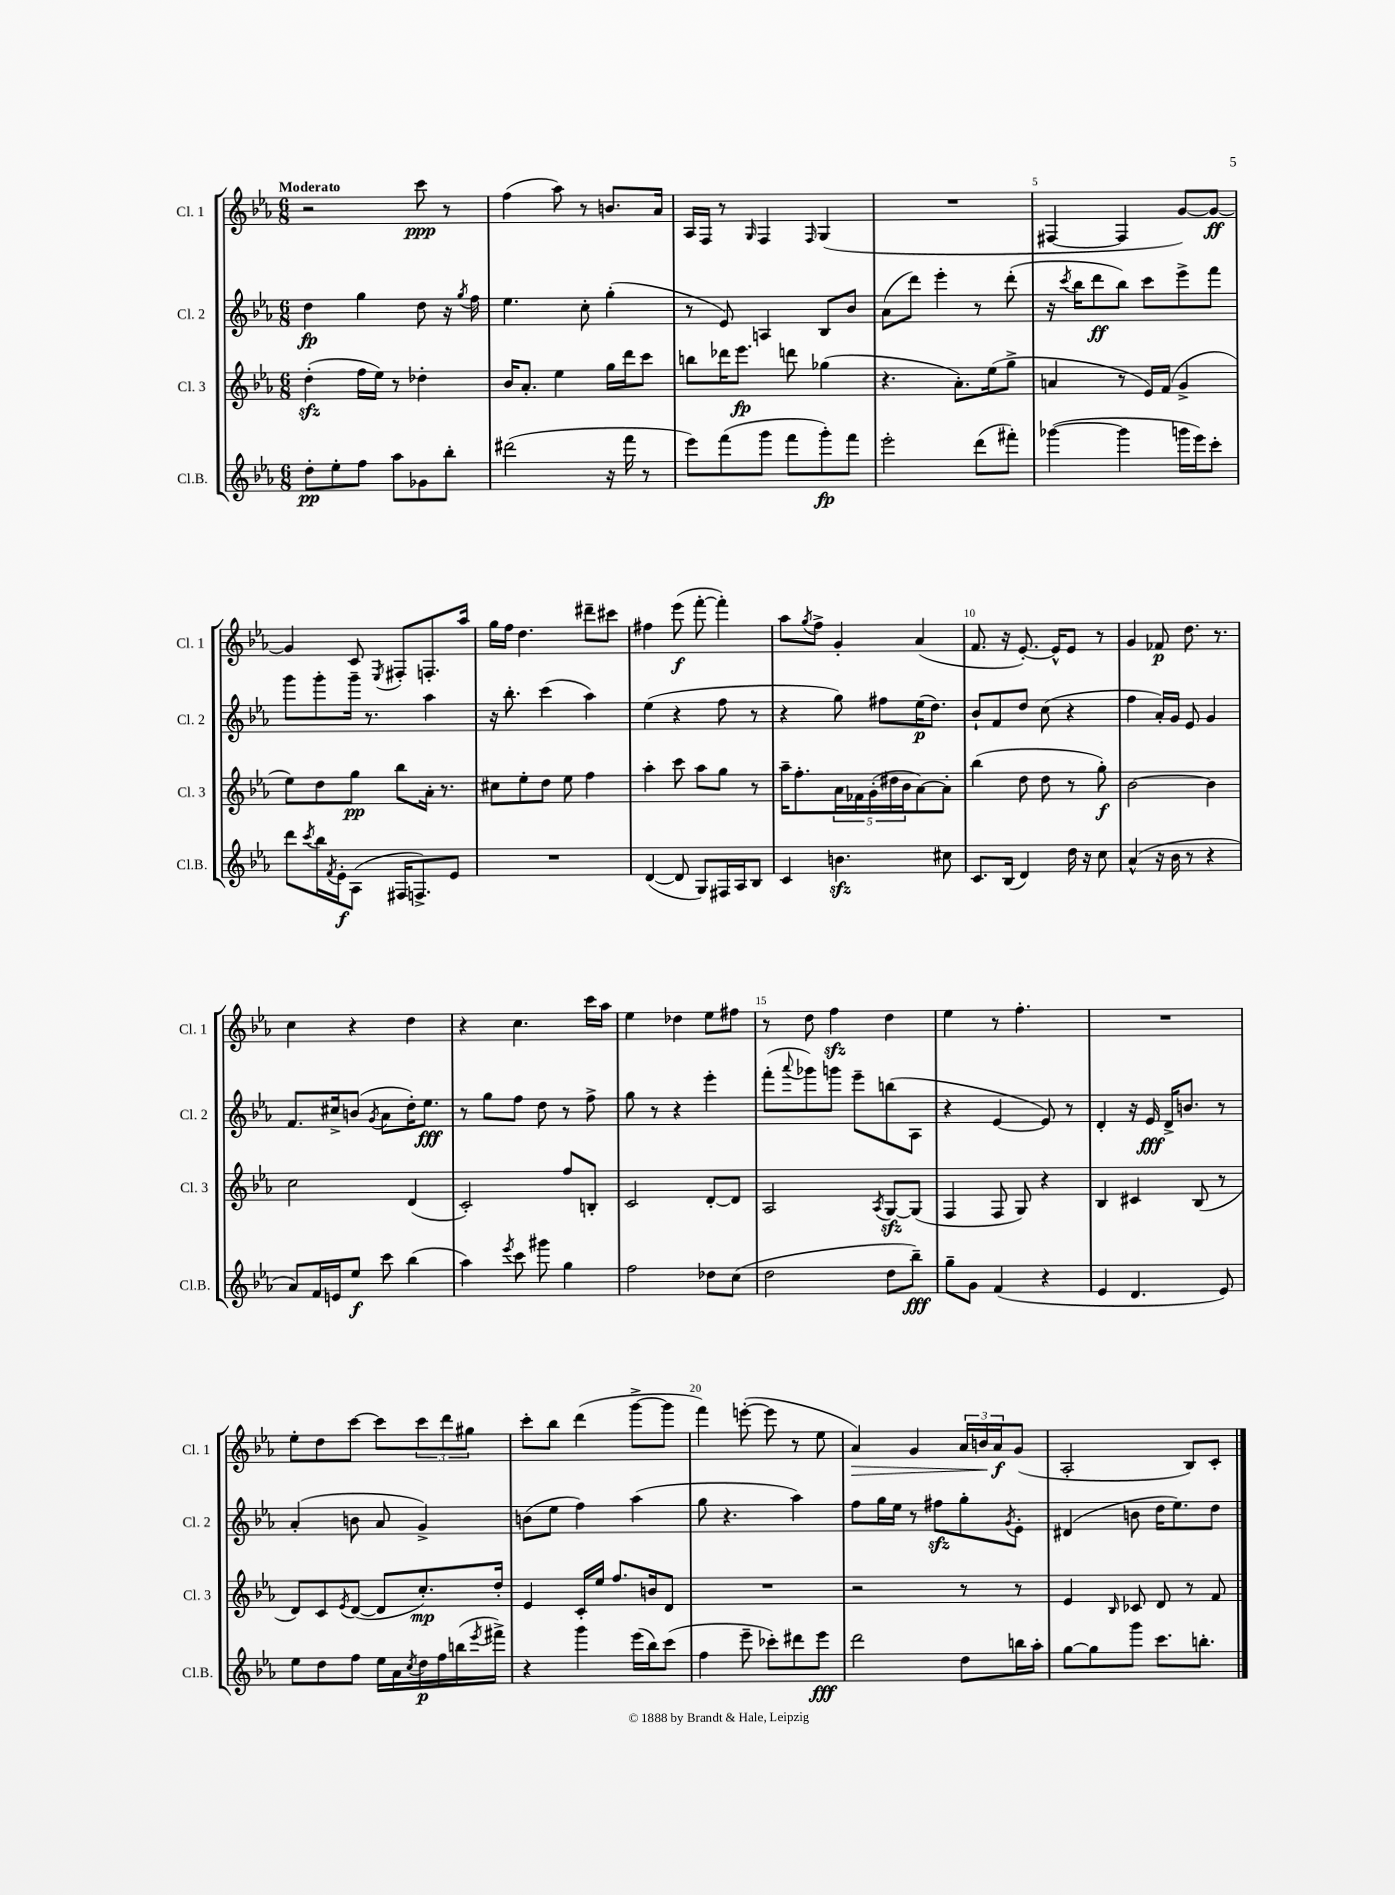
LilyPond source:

<<
\new StaffGroup <<
\new Staff = "s0" \with { instrumentName = "Cl. 1" shortInstrumentName = "Cl. 1" } {
    \clef treble \key ees \major \numericTimeSignature \time 6/8 \tempo "Moderato"
    r2 c'''8\ppp r8 |
    f''4( aes''8) r8 b'8. aes'16 |
    aes16 f16 r8 \grace { g16 } f4 \grace { f16 } g4( |
    R2. |
    fis4~ fis4 g'8~) g'8~\ff |
    g'4 c'8 \acciaccatura { ees8 } fis8-. f8.-. aes''16 |
    g''16 f''16 d''4. dis'''8-- cis'''8 |
    fis''4 ees'''8\f( f'''8~-. f'''4-.) |
    aes''8 \acciaccatura { g''8 } f''8-> g'4-. aes'4( |
    f'8. r16 ees'8.~-.) ees'16-^ ees'8 r8 |
    g'4 fes'8\p d''8. r8. |
    c''4 r4 d''4 |
    r4 c''4. c'''16 aes''16 |
    ees''4 des''4 ees''8 fis''8 |
    r8 d''8 f''4\sfz d''4 |
    ees''4 r8 f''4.-. |
    R2. |
    ees''8-. d''8 c'''8~ c'''8 \tuplet 3/2 { c'''8 d'''8 gis''8 } |
    c'''8-. bes''8 d'''4( g'''8~-> g'''8 |
    f'''4) e'''8~-.( e'''8 r8 ees''8 |
    aes'4\>) g'4 \tuplet 3/2 { aes'16 b'16 aes'16\f\! } g'8( |
    aes2-. bes8) c'8-. \bar "|." |
}
\new Staff = "s1" \with { instrumentName = "Cl. 2" shortInstrumentName = "Cl. 2" } {
    \clef treble \key ees \major \numericTimeSignature \time 6/8
    d''4\fp g''4 d''8 r16 \acciaccatura { g''8 } f''16 |
    ees''4. c''8-. g''4-.( |
    r8 ees'8) a4 bes8 bes'8 |
    aes'8( d'''8) ees'''4-. r8 d'''8-.( |
    r16 \acciaccatura { c'''8 } bes''16 d'''8\ff bes''8) c'''8 ees'''8-> f'''8 |
    g'''8 g'''8-. g'''16-- r8. aes''4 |
    r16 bes''8.-. c'''4( aes''4) |
    ees''4( r4 f''8 r8 |
    r4 g''8) fis''8 ees''16\p( d''8.) |
    bes'8-! f'8 d''8 c''8( r4 |
    f''4 aes'16-.) g'16 ees'8 g'4 |
    f'8. cis''16-> b'8( \acciaccatura { g'8 } aes'8 d''16-.) ees''8.\fff |
    r8 g''8 f''8 d''8 r8 f''8-> |
    g''8 r8 r4 ees'''4-. |
    f'''8-.( \appoggiatura { aes'''8 } ges'''8) g'''8 ees'''8-- b''8( aes8 |
    r4 ees'4~ ees'8) r8 |
    d'4-. r16 ees'16\fff d'16-> b'8. r8 |
    aes'4-.( b'8 aes'8 g'4->) |
    b'8( ees''8 f''4) aes''4( |
    g''8 r4. aes''4) |
    f''8 g''16 ees''16 r8 fis''8\sfz g''8-. \acciaccatura { g'8 } ees'8-. |
    dis'4( b'8 d''16 ees''8.) d''8 \bar "|." |
}
\new Staff = "s2" \with { instrumentName = "Cl. 3" shortInstrumentName = "Cl. 3" } {
    \clef treble \key ees \major \numericTimeSignature \time 6/8
    d''4-.\sfz( f''16 ees''16) r8 des''4-. |
    bes'16 aes'8.-. ees''4 g''16 d'''16 c'''8 |
    b''8 des'''16 ees'''8.\fp d'''8 ges''4( |
    r4. aes'8.-.) ees''16( g''8-> |
    a'4 r8 ees'16) f'16( g'4-> |
    ees''8) d''8 g''8\pp bes''8 aes'16-. r8. |
    cis''8 ees''8-. d''8 ees''8 f''4 |
    aes''4-. c'''8 aes''8 g''8 r8 |
    aes''16-- f''8.-. \tuplet 5/4 { aes'16 fes'16 g'16-.( dis''16 bes'16 } aes'8~) aes'8-. |
    bes''4( d''8 d''8 r8 g''8-.\f) |
    bes'2~ bes'4 |
    c''2 d'4( |
    c'2-.) f''8 b8-. |
    c'2 d'8~-. d'8 |
    aes2 \acciaccatura { aes8 } g8~\sfz g8( |
    f4 f8 g8) r4 |
    bes4 cis'4 bes8( r8 |
    d'8) c'8 \acciaccatura { ees'8 } d'8~( d'8 c''8.-.\mp) d''16-. |
    ees'4 c'16-. ees''16 f''8. b'16 d'8 |
    R2. |
    r2 r8 r8 |
    ees'4 \grace { bes16 } ces'8 d'8 r8 f'8 \bar "|." |
}
\new Staff = "s3" \with { instrumentName = "Cl.B." shortInstrumentName = "Cl.B." } {
    \clef treble \key ees \major \numericTimeSignature \time 6/8
    d''8-.\pp ees''8-. f''8 aes''8 ges'8 bes''8-. |
    dis'''2( r16 f'''16 r8 |
    ees'''8) f'''8( g'''8 f'''8 g'''8-.\fp) f'''8 |
    ees'''2-. d'''8( fis'''8-.) |
    ges'''4~( ges'''4 g'''16 ees'''16) c'''8-. |
    d'''8 \acciaccatura { c'''8 } bes''16 \acciaccatura { f'8 } ees'16-.\f aes8( fis16 f8.->) ees'8 |
    R2. |
    d'4~( d'8 g8) fis16 aes16 bes8 |
    c'4 b'4.\sfz cis''8 |
    c'8. bes16( d'4) d''16 r16 c''8 |
    aes'4-^( r16 bes'16 r8 r4 |
    aes'8) f'16 e'16 ees''8\f c'''8 bes''4( |
    aes''4) \acciaccatura { ees'''8 } c'''8 gis'''8 g''4 |
    f''2 des''8 c''8( |
    d''2 d''8 bes''8--\fff) |
    g''8-- g'8 f'4( r4 |
    ees'4 d'4. ees'8) |
    ees''8 d''8 f''8 ees''16 aes'16 \acciaccatura { c''8 } d''16\p f''16 b''16( \acciaccatura { ees'''8 } fis'''16->) |
    r4 g'''4 ees'''16( bes''16) c'''8( |
    f''4 ees'''8-- ces'''8-.) dis'''8 ees'''8\fff |
    d'''2 d''8 b''16 aes''16-. |
    g''8~ g''8 g'''8 c'''8. b''8.-. \bar "|." |
}
>>
>>
\layout { \context { \Score \override BarNumber.break-visibility = ##(#f #t #t) barNumberVisibility = #(every-nth-bar-number-visible 5) } }
